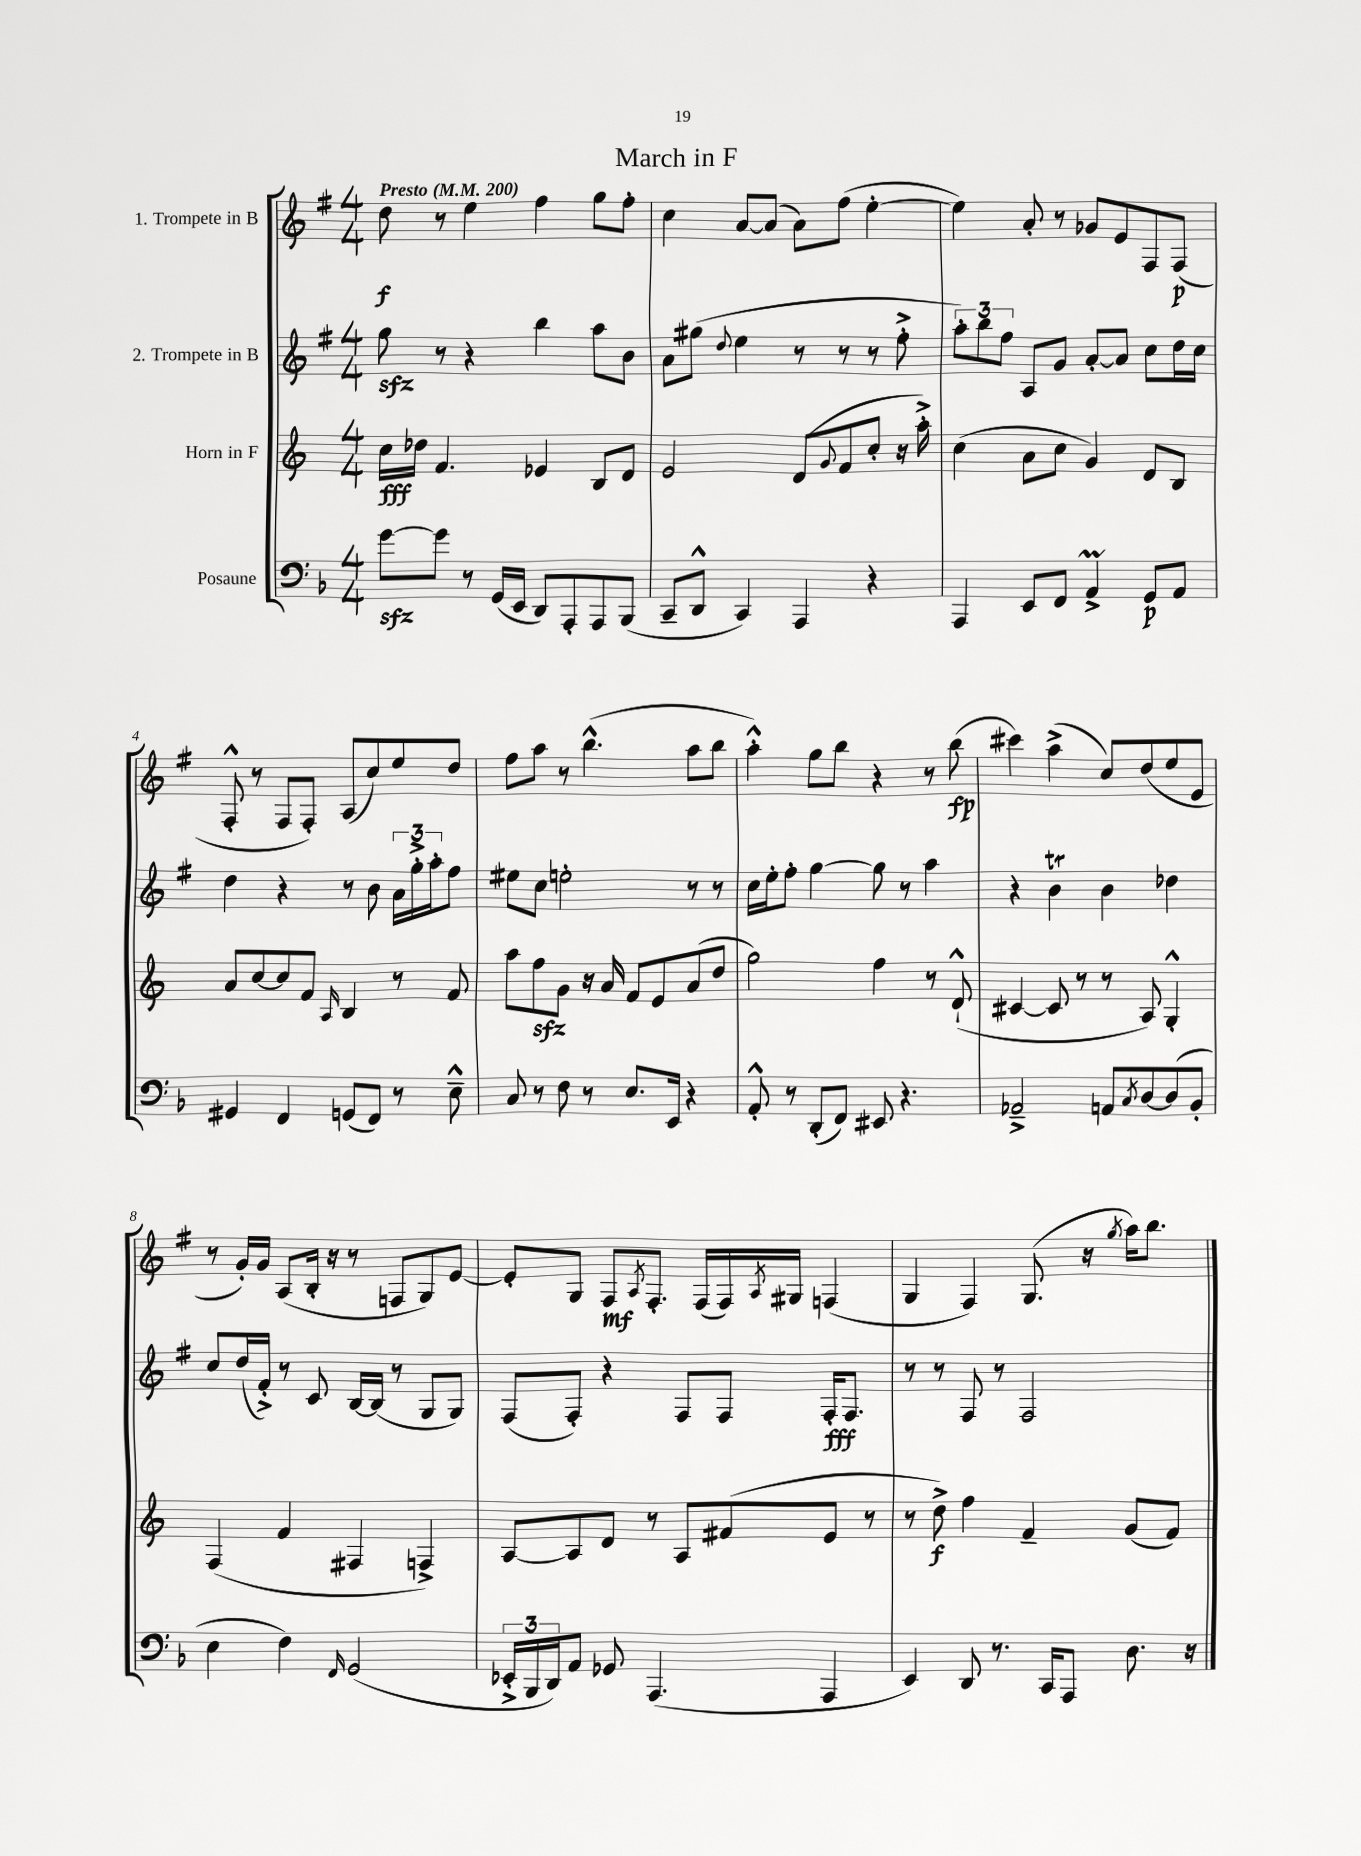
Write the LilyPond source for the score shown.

\header { title = "March in F" }
<<
\new StaffGroup <<
\new Staff = "s0" \with { instrumentName = "1. Trompete in B" } {
    \clef treble \key g \major \numericTimeSignature \time 4/4 \tempo "Presto" 4 = 200
    d''8\f r8 e''4 fis''4 g''8 fis''8-. |
    c''4 a'8~ a'8( a'8) fis''8( e''4~-. |
    e''4) a'8-. r8 ges'8 e'8 fis8 fis8\p( |
    fis8-.-^ r8 fis8 fis8-.) a8( c''8) e''8 d''8 |
    fis''8 a''8 r8 b''4.-^( a''8 b''8 |
    a''4-.-^) g''8 b''8 r4 r8 b''8\fp( |
    cis'''4) a''4->( c''8) d''8( e''8 e'8 |
    r8 g'16-.) g'16 a8( b16-. r16 r8 f8 g8) e'8~ |
    e'8-. g8 fis8\mf \acciaccatura { a8 } fis8.-. fis16( fis16) \acciaccatura { a8 } gis16 f4( |
    g4 fis4) g8.( r16 \acciaccatura { g''8 } a''16) b''8. \bar "|." |
}
\new Staff = "s1" \with { instrumentName = "2. Trompete in B" } {
    \clef treble \key g \major \numericTimeSignature \time 4/4
    g''8\sfz r8 r4 b''4 a''8 b'8 |
    a'8 gis''8( \appoggiatura { d''8 } e''4 r8 r8 r8 fis''8-.-> |
    \tuplet 3/2 { a''8-.) b''8 fis''8 } a8 g'8 a'8~-. a'8 c''8 d''16 c''16 |
    d''4 r4 r8 b'8 \tuplet 3/2 { a'16 g''16-.-> a''16-. } fis''8 |
    eis''8 c''8 e''2-. r8 r8 |
    c''16 e''16-. fis''8-. g''4~ g''8 r8 a''4 |
    r4 b'4\trill b'4 des''4 |
    c''8 d''16( fis'16-.->) r8 c'8 b16~ b16( r8 g8 g8) |
    fis8( fis8-.) r4 fis8 fis8 fis16-.\fff fis8. |
    r8 r8 fis8 r8 fis2 \bar "|." |
}
\new Staff = "s2" \with { instrumentName = "Horn in F" } {
    \clef treble \key c \major \numericTimeSignature \time 4/4
    c''16\fff des''16 f'4. ees'4 b8 d'8 |
    e'2 d'8( \appoggiatura { g'8 } f'8 c''8-. r16 a''16-.->) |
    c''4( a'8 c''8 g'4) d'8 b8 |
    a'8 c''8~ c''8 f'8 \grace { a16 } b4 r8 f'8 |
    a''8 f''8\sfz g'8 r16 a'16 f'8 e'8 a'8( d''8 |
    g''2) f''4 r8 d'8-!-^( |
    cis'4~ cis'8 r8 r8 a8) g4-.-^ |
    f4( f'4 fis4 f4->) |
    a8~ a8 d'8 r8 a8 fis'8( e'8 r8 |
    r8 d''8->\f) f''4 f'4-- g'8( f'8) \bar "|." |
}
\new Staff = "s3" \with { instrumentName = "Posaune" } {
    \clef bass \key f \major \numericTimeSignature \time 4/4
    g'8~\sfz g'8 r8 g,16( e,16 d,8) a,,8-. a,,8 bes,,8( |
    c,8-- d,8-^ c,4) a,,4 r4 |
    a,,4 e,8 f,8 a,4->\prall g,8\p a,8 |
    gis,4 f,4 g,8( f,8) r8 e8---^ |
    c8 r8 f8 r8 e8. e,16 r4 |
    a,8-.-^ r8 d,8-.( f,8) eis,8 r4. |
    aes,2---> a,8 \acciaccatura { c8 } d8~ d8( bes,8-. |
    e4 f4) \grace { f,16 } g,2( |
    \tuplet 3/2 { ees,16-.-> bes,,16 d,16) } a,8 ges,8 a,,4.( a,,4 |
    e,4) d,8 r8. c,16 a,,8 d8. r16 \bar "|." |
}
>>
>>
